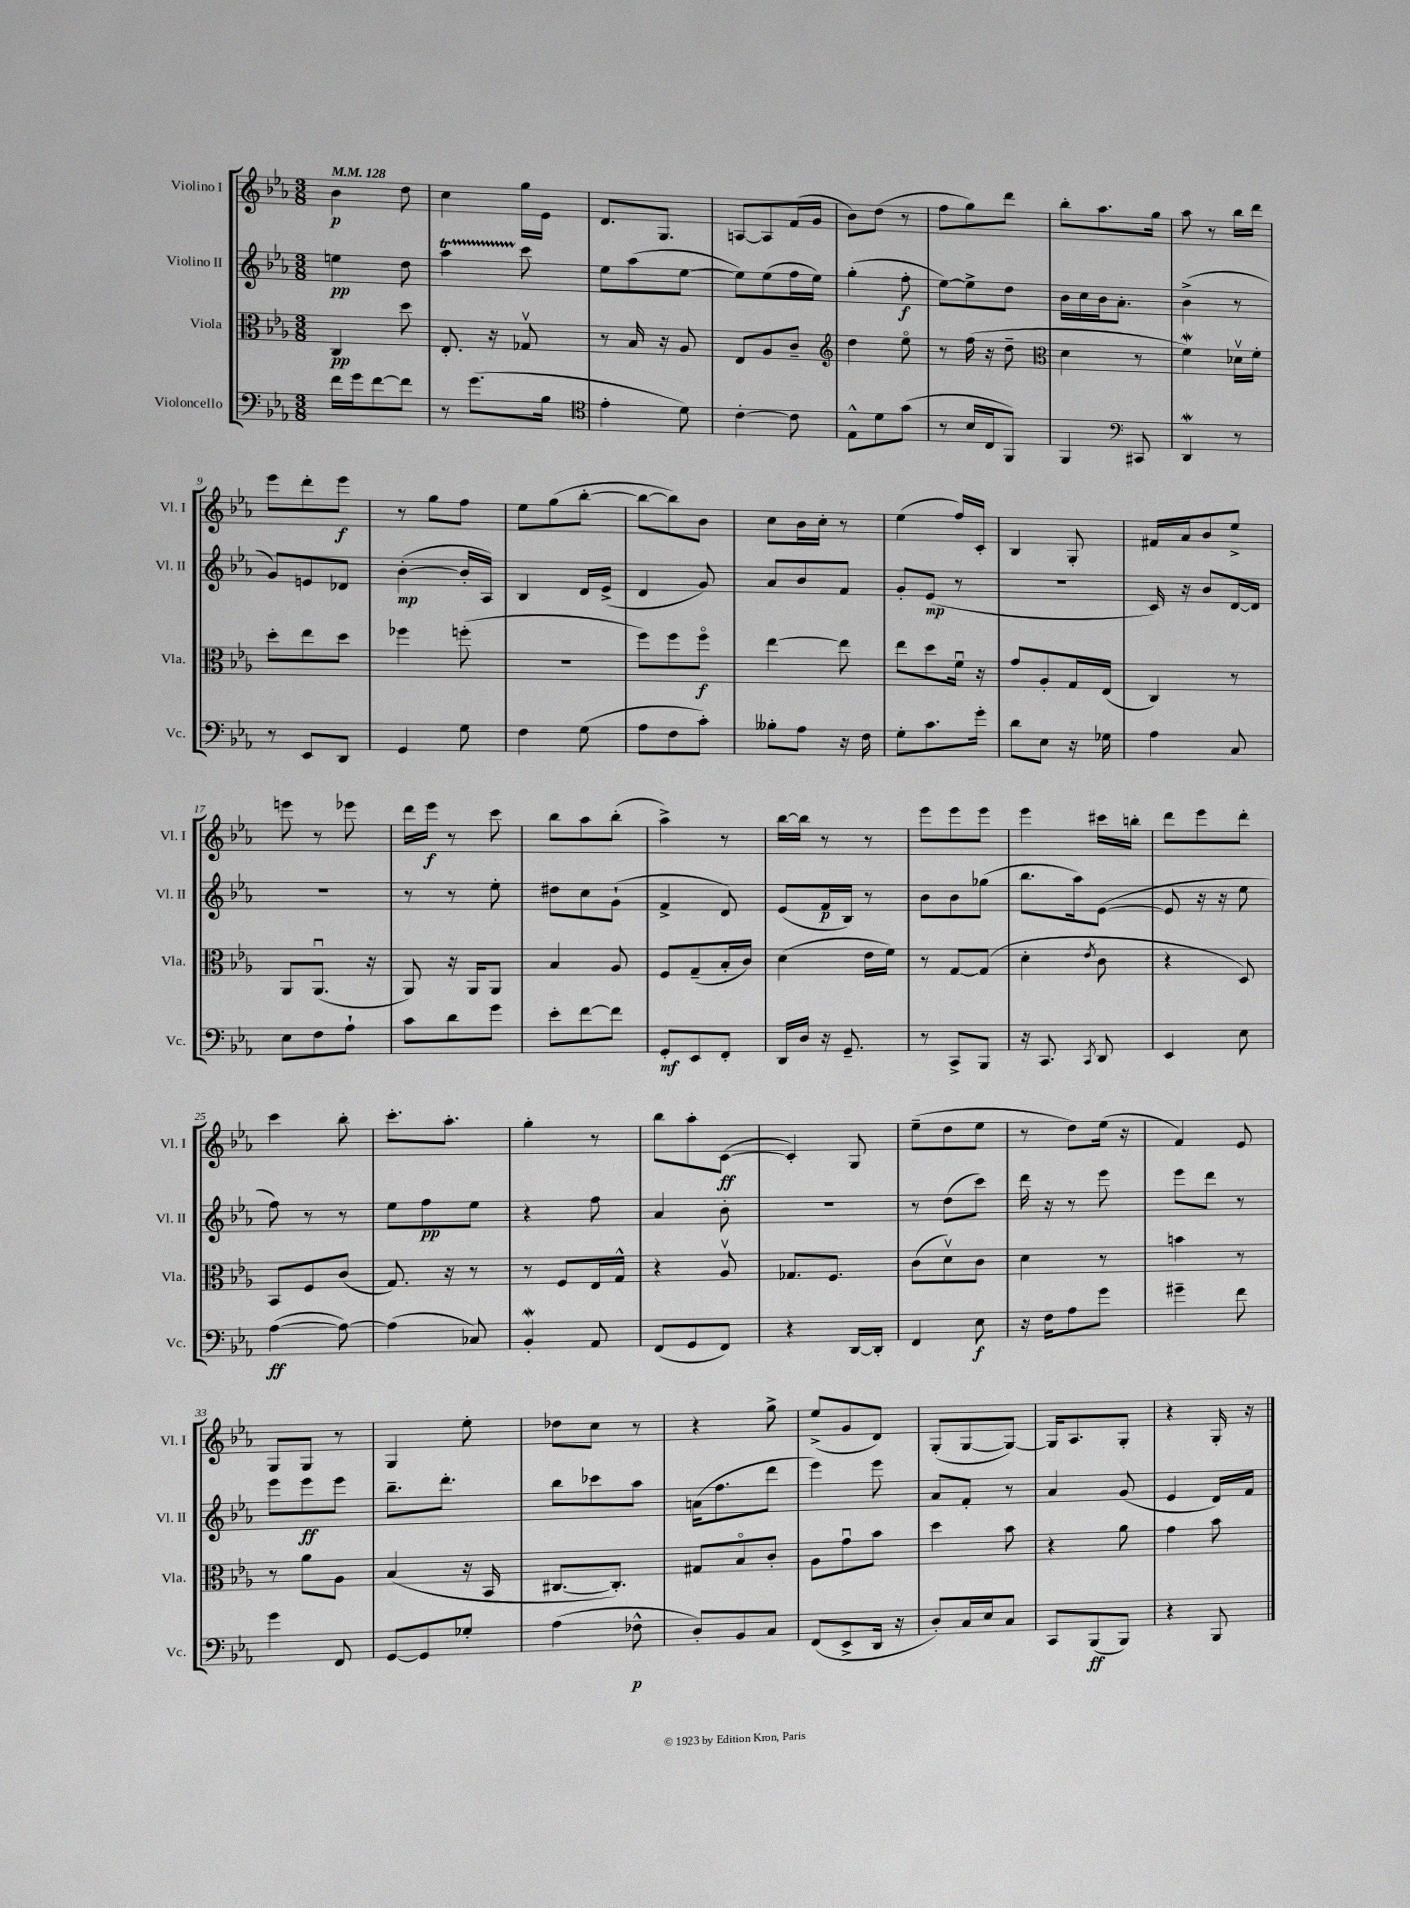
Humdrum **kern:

**kern	**dynam	**kern	**dynam	**kern	**dynam	**kern	**dynam
*part4	*part4	*part3	*part3	*part2	*part2	*part1	*part1
*staff4	*staff4	*staff3	*staff3	*staff2	*staff2	*staff1	*staff1
*I"Violoncello	*	*I"Viola	*	*I"Violino II	*	*I"Violino I	*
*I'Vc.	*	*I'Vla.	*	*I'Vl. II	*	*I'Vl. I	*
*clefF4	*	*clefC3	*	*clefG2	*	*clefG2	*
*k[b-e-a-]	*	*k[b-e-a-]	*	*k[b-e-a-]	*	*k[b-e-a-]	*
*M3/8	*	*M3/8	*	*M3/8	*	*M3/8	*
*MM128	*	*MM128	*	*MM128	*	*MM128	*
=1	=1	=1	=1	=1	=1	=1	=1
16f\LL	.	4C/	pp	4een\	pp	4b-\	p
16g\J	.	.	.	.	.	.	.
[8f\	.	.	.	.	.	.	.
8f\J]	.	8dd\	.	8dd\	.	8dd\	.
=2	=2	=2	=2	=2	=2	=2	=2
8r	.	8.E-'/	.	4aa-T\	.	4cc\	.
(8.g\L	.	.	.	.	.	.	.
.	.	16r	.	.	.	.	.
.	.	8G-Xv/	.	8ccc\	.	16gg\LL	.
16B-\Jk	.	.	.	.	.	16e-\JJ	.
=3	=3	=3	=3	=3	=3	=3	=3
*clefC4	*	*	*	*	*	*	*
4e-'\	.	8r	.	8ee-\L	.	8.d/L	.
.	.	16B-/	.	(8aa-\	.	.	.
.	.	16r	.	.	.	8.G/J	.
8d\)	.	8A-/	.	[8ee-\J	.	.	.
=4	=4	=4	=4	=4	=4	=4	=4
[4c'\	.	8E-/L	.	8ee-\L])	.	[8An/L	.
.	.	8A-/	.	(8ee-\	.	8A/]	.
8c\]	.	8c~/J	.	16ff\L	.	(16f/L	.
.	.	.	.	16ee-\JJ)	.	16g/JJ	.
=5	=5	=5	=5	=5	=5	=5	=5
*	*	*clefG2	*	*	*	*	*
8E-^^\L	.	4dd\	.	(4gg'\	.	8b-\L)	.
8d\	.	.	.	.	.	(8dd\J	.
(8g\J	.	8ee-\	.	8ff'\	f	8r	.
=6	=6	=6	=6	=6	=6	=6	=6
8r	.	8r	.	[8ee-\L)	.	8ff\L	.
16B-/LL	.	(16ff\	.	8ee-^\]	.	8gg\)	.
16C/J	.	16r	.	.	.	.	.
8FF/J)	.	8dd~\	.	8dd\J	.	8ddd\J	.
=7	=7	=7	=7	=7	=7	=7	=7
*	*	*clefC3	*	*	*	*	*
4FF/	.	4d\	.	16b-\LL	.	8bb-'\L	.
.	.	.	.	16cc\	.	.	.
.	.	.	.	16b-\J	.	8.aa-\	.
.	.	.	.	8.a-'\J	.	.	.
*clefF4	*	*	*	*	*	*	*
8CC#X/	.	8r	.	.	.	.	.
.	.	.	.	.	.	16gg\Jk	.
=8	=8	=8	=8	=8	=8	=8	=8
4DDW/	.	4fW\)	.	(4b-^\	.	8aa-\	.
.	.	.	.	.	.	8r	.
8r	.	16d-Xv\LL	.	8r	.	16bb-\LL	.
.	.	16f'\JJ	.	.	.	16ddd\JJ	.
!!LO:LB:g=z
=9	=9	=9	=9	=9	=9	=9	=9
8r	.	8dd'\L	.	8g/L)	.	8eee-\L	.
8EE-/L	.	8ee-\	.	8en/	.	8ddd'\	.
8DD/J	.	8dd\J	.	8d-X/J	.	8eee-\J	f
=10	=10	=10	=10	=10	=10	=10	=10
4GG/	.	4ff-X\	.	([4b-'\	mp	8r	.
.	.	.	.	.	.	8gg\L	.
8G\	.	(8ffn'\	.	16b-'/LL]	.	8ff\J	.
.	.	.	.	16A-/JJ)	.	.	.
=11	=11	=11	=11	=11	=11	=11	=11
4F\	.	4.r	.	4B-/	.	8ee-\L	.
.	.	.	.	.	.	(8gg\	.
(8G\	.	.	.	16d/LL	.	[8bb-'\J	.
.	.	.	.	(16e-^/JJ	.	.	.
=12	=12	=12	=12	=12	=12	=12	=12
8A-\L	.	8ff\L)	.	4d/	.	8bb-\L_	.
8F\	.	8ff\	.	.	.	8bb-\])	.
8c'\J)	.	8ff\J	f	8g/)	.	8b-\J	.
=13	=13	=13	=13	=13	=13	=13	=13
8B--X'\L	.	[4ee-\	.	8a-/L	.	8cc\L	.
8A-\J	.	.	.	8b-/	.	16b-\L	.
.	.	.	.	.	.	16cc'\JJ	.
16r	.	8ee-\]	.	8f/J	.	8r	.
16F\	.	.	.	.	.	.	.
=14	=14	=14	=14	=14	=14	=14	=14
8G'\L	.	8ee-\L	.	8g'/L	.	(4ee-\	.
8.c\	.	8dd\	.	(8e-/J	mp	.	.
.	.	16fu\Jk	.	8r	.	16ff/LL)	.
16g'\Jk	.	16r	.	.	.	16c'/JJ	.
=15	=15	=15	=15	=15	=15	=15	=15
8d\L	.	8g/L	.	4.r	.	4B-/	.
8E-\J	.	8A-'/	.	.	.	.	.
16r	.	16G/L	.	.	.	8G'/	.
16G-X\	.	(16E-/JJ	.	.	.	.	.
=16	=16	=16	=16	=16	=16	=16	=16
4A-\	.	4C/)	.	16c/)	.	16f#X/LL	.
.	.	.	.	16r	.	16a-/J	.
.	.	.	.	8b-/L	.	8b-/	.
8C/	.	8r	.	[16d/L	.	8ee-^/J	.
.	.	.	.	16d/JJ]	.	.	.
!!LO:LB:g=z
=17	=17	=17	=17	=17	=17	=17	=17
8E-\L	.	8AA-/L	.	4.r	.	8eeen\	.
8F\	.	(8.AA-u/J	.	.	.	8r	.
8A-`\J	.	.	.	.	.	8eee-X\	.
.	.	16r	.	.	.	.	.
=18	=18	=18	=18	=18	=18	=18	=18
8c\L	.	8AA-/)	.	8r	.	16ddd\LL	.
.	.	.	.	.	.	16eee-\JJ	f
8d\	.	16r	.	8r	.	8r	.
.	.	16AA-/KL	.	.	.	.	.
8g\J	.	8AA-/J	.	8ee-'\	.	8ccc\	.
=19	=19	=19	=19	=19	=19	=19	=19
8e-'\L	.	4B-/	.	8dd#X\L	.	8bb-\L	.
[8f\	.	.	.	8cc\	.	8aa-\	.
8f\J]	.	8A-/	.	(8g`\J	.	(8bb-'\J	.
=20	=20	=20	=20	=20	=20	=20	=20
8GG'/L	mf	8F/L	.	4f^/	.	4aa-^\)	.
8EE-/	.	(8G~/	.	.	.	.	.
8FF'/J	.	16B-'/L	.	8d/)	.	8r	.
.	.	16c/JJ)	.	.	.	.	.
=21	=21	=21	=21	=21	=21	=21	=21
16DD/LL	.	(4d\	.	(8e-/L	.	[16bb-\LL	.
16D/JJ	.	.	.	.	.	16bb-\JJ]	.
16r	.	.	.	16f/L	p	8r	.
8.GG~/	.	.	.	16B-/JJ)	.	.	.
.	.	16e-\LL	.	8r	.	8r	.
.	.	16f\JJ)	.	.	.	.	.
=22	=22	=22	=22	=22	=22	=22	=22
8r	.	8r	.	8b-\L	.	8eee-\L	.
8CC^/L	.	[8G/L	.	8b-\	.	8eee-\	.
8BBB-/J	.	(8G/J]	.	(8gg-X\J	.	8eee-\J	.
=23	=23	=23	=23	=23	=23	=23	=23
16r	.	4d'\	.	8.bb-\L	.	4eee-\	.
8.CC/	.	.	.	.	.	.	.
.	.	.	.	16aa-\k)	.	.	.
8qCC/	.	8qe-/	.	.	.	.	.
8DD/	.	8c\	.	([8e-\J	.	16ccc#X\LL	.
.	.	.	.	.	.	16bbn'\JJ	.
=24	=24	=24	=24	=24	=24	=24	=24
4EE-/	.	4r	.	8e-/]	.	8ddd\L	.
.	.	.	.	16r	.	8eee-\	.
.	.	.	.	16r	.	.	.
8E-\	.	8D/)	.	8ee-\	.	8ddd'\J	.
!!LO:LB:g=z
=25	=25	=25	=25	=25	=25	=25	=25
([4A-\	ff	8BB-/L	.	8ff\)	.	4ccc\	.
.	.	8F/	.	8r	.	.	.
8A-\_)	.	(8c/J	.	8r	.	8bb-'\	.
=26	=26	=26	=26	=26	=26	=26	=26
(4A-\]	.	8.G/)	.	8ee-\L	.	8.ccc'\L	.
.	.	.	.	8ff\	pp	.	.
.	.	16r	.	.	.	8.aa-'\J	.
8C-X/)	.	8r	.	8ee-\J	.	.	.
=27	=27	=27	=27	=27	=27	=27	=27
4BB-W'/	.	8r	.	4r	.	4gg'\	.
.	.	8F/L	.	.	.	.	.
8AA-/	.	16E-/L	.	8ff\	.	8r	.
.	.	16G^^/JJ	.	.	.	.	.
=28	=28	=28	=28	=28	=28	=28	=28
(8FF/L	.	4r	.	4a-/	.	8bb-\L	.
8GG/	.	.	.	.	.	8aa-'\	.
8FF/J)	.	8A-v/	.	8b-'\	.	([8c\J	ff
=29	=29	=29	=29	=29	=29	=29	=29
4r	.	8.G-X/L	.	4.r	.	4c'/])	.
.	.	8.F/J	.	.	.	.	.
[16DD/LL	.	.	.	.	.	8G/	.
16DD'/JJ]	.	.	.	.	.	.	.
=30	=30	=30	=30	=30	=30	=30	=30
4FF/	.	(8c\L	.	8r	.	(8ee-~\L	.
.	.	8dv\)	.	(8dd\L	.	8dd\	.
8E-\	f	8c\J	.	8ccc\J)	.	8ee-\J	.
=31	=31	=31	=31	=31	=31	=31	=31
16r	.	4d\	.	16ddd\	.	8r	.
16F\KL	.	.	.	16r	.	.	.
8A-\	.	.	.	8r	.	8dd\L)	.
8g\J	.	8r	.	8eee-\	.	(16ee-\Jk	.
.	.	.	.	.	.	16r	.
=32	=32	=32	=32	=32	=32	=32	=32
4g#X~\	.	4bn\	.	8eee-\L	.	4f/)	.
.	.	.	.	8ddd\J	.	.	.
8f\	.	8r	.	8r	.	8e-/	.
!!LO:LB:g=z
=33	=33	=33	=33	=33	=33	=33	=33
4g\	.	8r	.	8eee-\L	.	8G/L	.
.	.	8a-\L	.	8eee-\	ff	8G/J	.
8FF/	.	8A-\J	.	8eee-\J	.	8r	.
=34	=34	=34	=34	=34	=34	=34	=34
[8GG/L	.	(4B-/	.	8.bb-~\L	.	4G/	.
8GG/]	.	.	.	.	.	.	.
.	.	.	.	8.ddd'\J	.	.	.
8G-X'/J	.	16r	.	.	.	8ee-'\	.
.	.	16BB-/	.	.	.	.	.
=35	=35	=35	=35	=35	=35	=35	=35
(4A-\	.	[8.C#X/L	.	8bb-\L	.	8dd-X\L	.
.	.	.	.	8ccc-X\	.	8cc\J	.
.	.	8.C#'/J])	.	.	.	.	.
8F-X^^\	p	.	.	8aa-\J	.	8r	.
=36	=36	=36	=36	=36	=36	=36	=36
8D'/L)	.	8G#X/L	.	(16an\KL	.	4r	.
.	.	.	.	8.ff\	.	.	.
8BB-/	.	8B-/	.	.	.	.	.
8C/J	.	8c'/J	.	8ddd\J	.	8gg^\	.
=37	=37	=37	=37	=37	=37	=37	=37
(8FF/L	.	8A-\L	.	4eee-\)	.	(8ee-^/L	.
8EE-^/	.	8gu\	.	.	.	8g/	.
16DD/Jk	.	8b-\J	.	8eee-\	.	8d/J)	.
16r	.	.	.	.	.	.	.
=38	=38	=38	=38	=38	=38	=38	=38
8D'/L)	.	4dd\	.	8a-/L	.	(8G'/L	.
16C/L	.	.	.	8f'/J	.	[8G/	.
16E-/J	.	.	.	.	.	.	.
8C/J	.	8b-\	.	8r	.	8G/J_)	.
=39	=39	=39	=39	=39	=39	=39	=39
8CC/L	.	4r	.	4a-/	.	16G/KL]	.
.	.	.	.	.	.	8.A-/	.
(8BBB-/	ff	.	.	.	.	.	.
8BBB-/J)	.	8a-\	.	(8g/	.	8G'/J	.
=40	=40	=40	=40	=40	=40	=40	=40
4r	.	4g\	.	4e-/	.	4r	.
8BBB-/	.	8b-\	.	16d/LL)	.	16G'/	.
.	.	.	.	16f/JJ	.	16r	.
==	==	==	==	==	==	==	==
*-	*-	*-	*-	*-	*-	*-	*-
